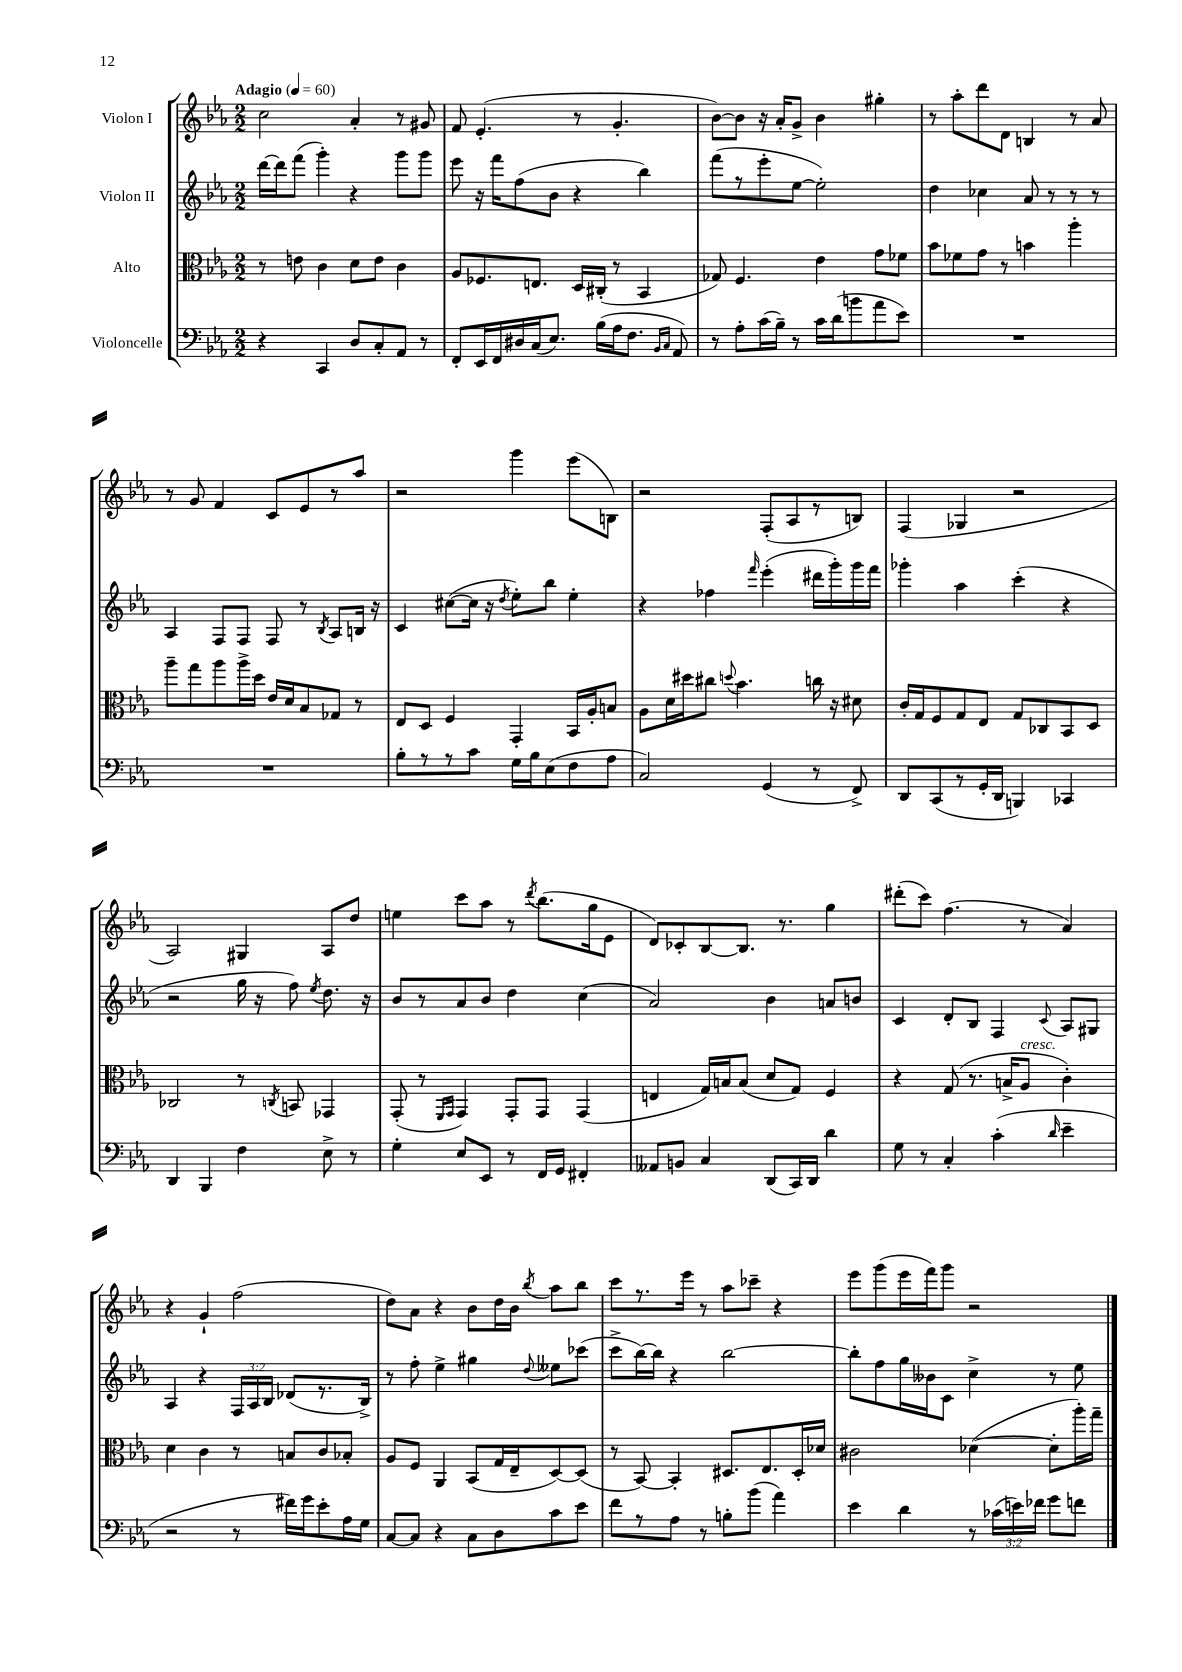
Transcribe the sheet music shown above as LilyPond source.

<<
\new StaffGroup <<
\new Staff = "s0" \with { instrumentName = "Violon I" } {
    \clef treble \key ees \major \numericTimeSignature \time 2/2 \tempo "Adagio" 4 = 60
    \autoBeamOff c''2 aes'4-. r8 gis'8 |
    f'8 ees'4.-.( r8 g'4.-. |
    bes'8[~) bes'8] r16 aes'16[-. g'8]-> bes'4 gis''4-. |
    r8 aes''8[-. d'''8 d'8] b4 r8 aes'8 |
    r8 g'8 f'4 c'8[ ees'8 r8 aes''8] |
    r2 g'''4 ees'''8[( b8]) |
    r2 f8[-.( aes8 r8 b8]) |
    f4( ges4 r2 |
    aes2) gis4 aes8[ d''8] |
    e''4 c'''8[ aes''8] r8 \acciaccatura { d'''8 } bes''8.[( g''16 ees'8] |
    d'8[) ces'8-. bes8~ bes8.] r8. g''4 |
    dis'''8[-.( c'''8]) f''4.( r8 aes'4) |
    r4 g'4-! f''2( |
    d''8[) aes'8] r4 bes'8[ d''16 bes'16] \acciaccatura { bes''8 } aes''8[ bes''8] |
    c'''8[ r8. ees'''16] r8 aes''8[ ces'''8]-- r4 |
    ees'''8[ g'''8( ees'''16 f'''16) g'''8] r2 \bar "|." |
}
\new Staff = "s1" \with { instrumentName = "Violon II" } {
    \clef treble \key ees \major \numericTimeSignature \time 2/2 \override Staff.TupletNumber.text = #tuplet-number::calc-fraction-text
    \autoBeamOff d'''16[~ d'''16 f'''8]( g'''4-.) r4 g'''8[ g'''8] |
    ees'''8 r16 f'''16[ f''8( bes'8] r4 bes''4) |
    f'''8[( r8 ees'''8-. ees''8]~ ees''2-.) |
    d''4 ces''4 aes'8 r8 r8 r8 |
    aes4 f8[ f8] f8 r8 \acciaccatura { bes8 } aes8[ b16] r16 |
    c'4 cis''8[~( cis''16] r16 \acciaccatura { d''8 } ees''8[-.) bes''8] ees''4-. |
    r4 fes''4 \grace { f'''16 } ees'''4-.( dis'''16[ g'''16-.) g'''16 f'''16] |
    ges'''4-. aes''4 c'''4-.( r4 |
    r2 g''16 r16 f''8) \acciaccatura { ees''8 } d''8. r16 |
    bes'8[ r8 aes'8 bes'8] d''4 c''4( |
    aes'2) bes'4 a'8[ b'8] |
    c'4 d'8[-. bes8] f4 \appoggiatura { c'8 } aes8[ gis8] |
    aes4 r4 \tuplet 3/2 { f16[ aes16 bes16] } des'8[( r8. bes16]->) |
    r8 f''8-. ees''4-> gis''4 \appoggiatura { d''8 } eeses''8[ ces'''8]( |
    c'''8[-> bes''16~) bes''16] r4 bes''2~ |
    bes''8[-. f''8 g''16 beses'16 c'8] c''4-> r8 ees''8 \bar "|." |
}
\new Staff = "s2" \with { instrumentName = "Alto" } {
    \clef alto \key ees \major \numericTimeSignature \time 2/2
    \autoBeamOff r8 e'8 c'4 d'8[ e'8] c'4 |
    aes8[ fes8. e8.] d16[ cis16]-.( r8 bes,4 |
    ges8) f4. ees'4 g'8[ fes'8] |
    bes'8[ fes'8 g'8] r8 b'4 aes''4-. |
    aes''8[-- g''8 aes''8 aes''16-> d''16] ees'16[ d'16 bes8 ges8] r8 |
    ees8[ d8] f4 g,4-. bes,16[ aes16-. b8] |
    aes8[ d'16 dis''16 cis''8] \appoggiatura { d''8 } bes'4. c''16 r16 dis'8 |
    c'16[-. g16 f8 g8 ees8] g8[ ces8 bes,8 d8] |
    ces2 r8 \acciaccatura { c8 } b,8 ges,4 |
    g,8-.( r8 \grace { f,16[ g,16] } g,4) g,8[-. g,8] g,4( |
    e4 g16[) b16 b8]( d'8[ g8]) f4 |
    r4 g8( r8. b16[-> aes8]^\markup { \italic "cresc." } c'4-.) |
    d'4 c'4 r8 b8[ c'8 bes8]-. |
    aes8[ f8] aes,4 bes,8[( g16 ees16-- d8~) d8]( |
    r8 bes,8~) bes,4-. dis8.[ ees8. dis16-. des'16] |
    cis'2 des'4~( des'8[-. aes''16-.) g''16]-- \bar "|." |
}
\new Staff = "s3" \with { instrumentName = "Violoncelle" } {
    \clef bass \key ees \major \numericTimeSignature \time 2/2 \override Staff.TupletNumber.text = #tuplet-number::calc-fraction-text
    \autoBeamOff r4 c,4 d8[ c8-. aes,8] r8 |
    f,8[-. ees,16 f,16 dis16 c16( ees8.]) bes16[( aes16 f8.] \grace { bes,16[ c16] } aes,8) |
    r8 aes8[-. c'16( bes16]--) r8 c'16[ d'16( b'8 aes'8 ees'8]) |
    R1 |
    R1 |
    bes8[-. r8 r8 c'8] g16[ bes16 ees8( f8 aes8] |
    c2) g,4( r8 f,8->) |
    d,8[ c,8( r8 g,16-. d,16] b,,4) ces,4 |
    d,4 bes,,4 f4 ees8-> r8 |
    g4-. ees8[ ees,8] r8 f,16[ g,16] fis,4-. |
    aeses,8[ b,8] c4 d,8[( c,16) d,16] d'4 |
    g8 r8 c4-. c'4-.( \grace { d'16 } ees'4-- |
    r2 r8 fis'16[) g'16 ees'8-. aes16 g16] |
    c8[~ c8] r4 c8[ d8 c'8 ees'8] |
    f'8[ r8 aes8] r8 b8[-. bes'8]( aes'4) |
    ees'4 d'4 r8 \tuplet 3/2 { ces'16[( e'16) fes'16] } g'8[ f'8] \bar "|." |
}
>>
>>
\layout { \context { \Score \remove "Bar_number_engraver" } }
